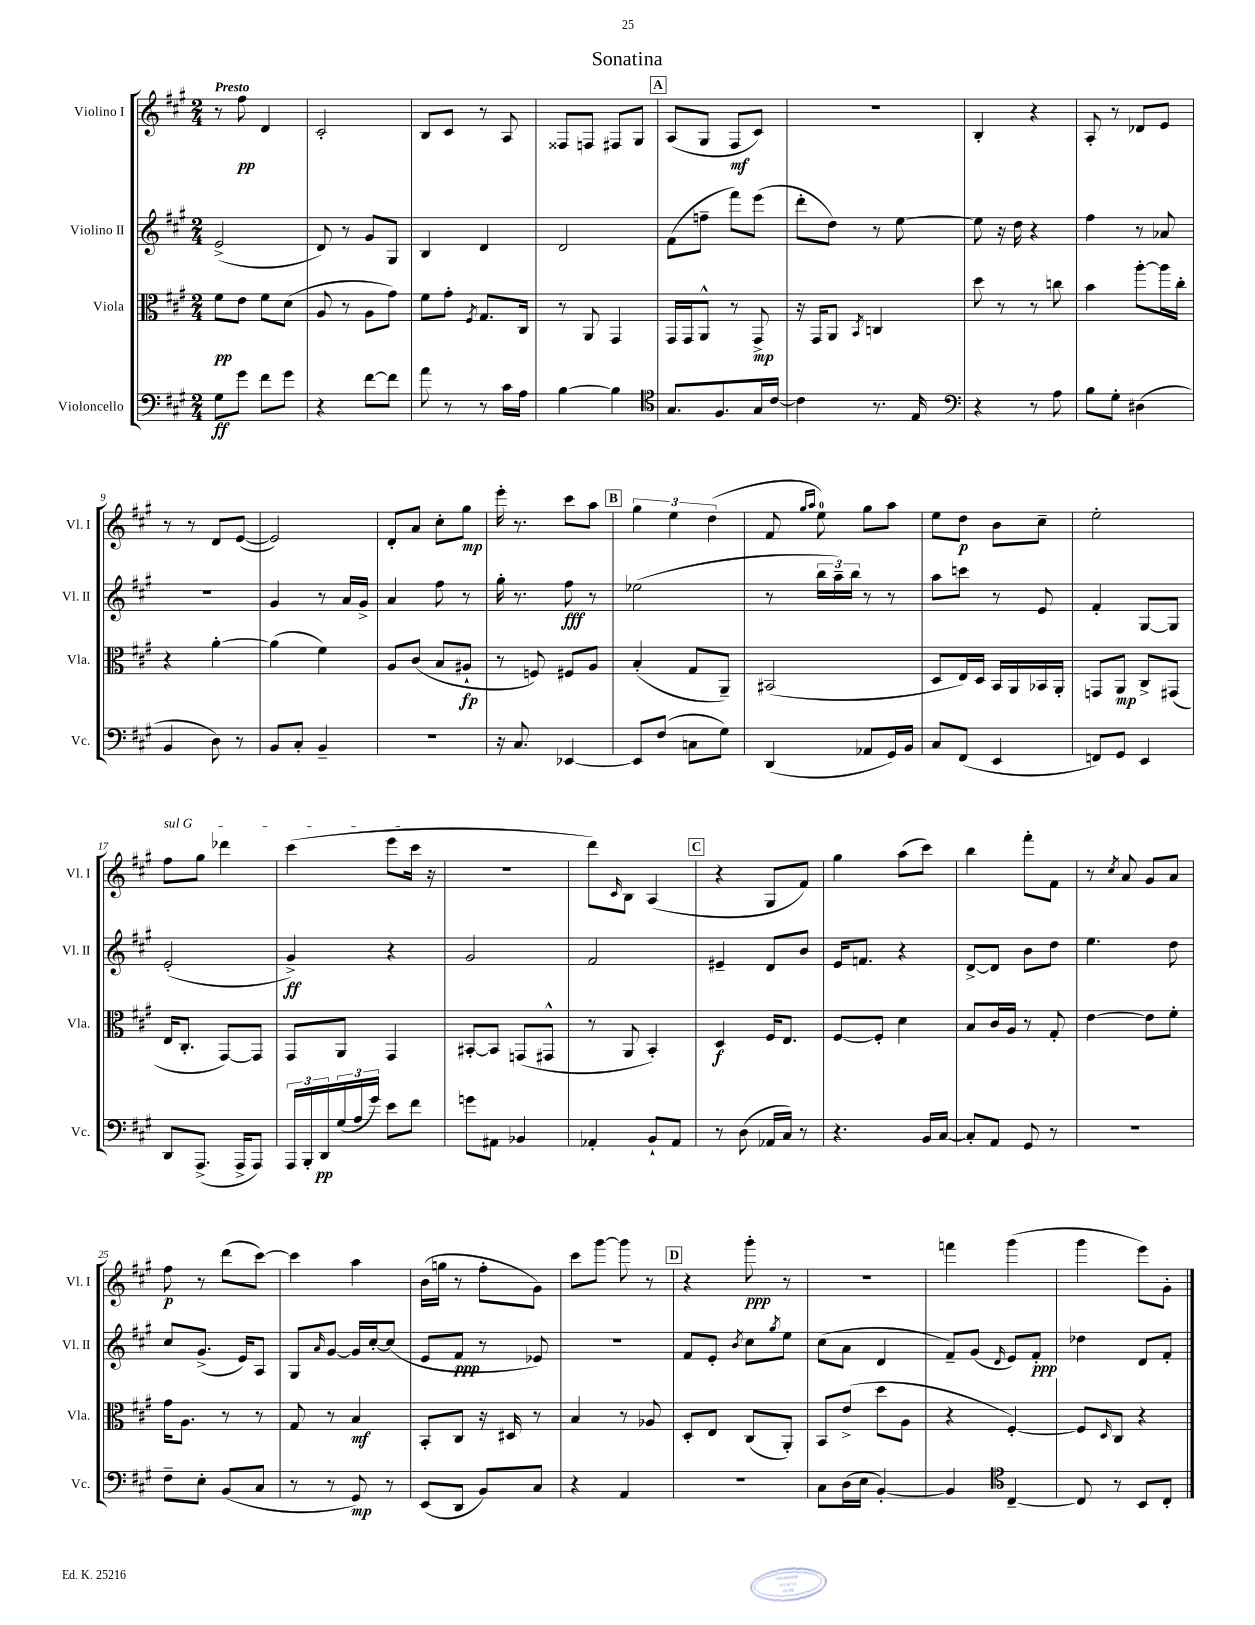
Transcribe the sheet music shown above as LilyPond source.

\header { title = "Sonatina" }
<<
\new StaffGroup <<
\new Staff = "s0" \with { instrumentName = "Violino I" shortInstrumentName = "Vl. I" } {
    \clef treble \key a \major \numericTimeSignature \time 2/4 \tempo "Presto"
    r8 fis''8\pp d'4 |
    cis'2-. |
    b8 cis'8 r8 a8 |
    fisis8 f8 fis8 gis8 |
    \mark \markup { \box "A" } a8( gis8 fis8\mf cis'8) |
    r2 |
    b4-. r4 |
    a8-. r8 des'8 e'8 |
    r8 r8 d'8 e'8~( |
    e'2) |
    d'8-. a'8 cis''8-. gis''8\mp |
    e'''16-. r8. cis'''8 a''8 |
    \mark \markup { \box "B" } \tuplet 3/2 { gis''4 e''4 d''4( } |
    fis'8 \grace { gis''16 a''16 } e''8-0) gis''8 a''8 |
    e''8 d''8\p b'8 cis''8-- |
    e''2-. |
    \once \override TextSpanner.bound-details.left.text = \markup { \italic "sul G" } fis''8\startTextSpan gis''8 des'''4 |
    cis'''4( e'''8 cis'''16\stopTextSpan r16 |
    R2 |
    d'''8) \grace { cis'16 } b8 a4( |
    \mark \markup { \box "C" } r4 gis8 fis'8) |
    gis''4 a''8( cis'''8) |
    b''4 fis'''8-. fis'8 |
    r8 \acciaccatura { cis''8 } a'8 gis'8 a'8 |
    fis''8\p r8 d'''8( cis'''8~) |
    cis'''4 a''4 |
    b'16( g''16 r8 fis''8-. gis'8) |
    cis'''8 gis'''8~ gis'''8 r8 |
    \mark \markup { \box "D" } r4 gis'''8-.\ppp r8 |
    R2 |
    f'''4 gis'''4( |
    gis'''4 e'''8) gis'8-. \bar "|." |
}
\new Staff = "s1" \with { instrumentName = "Violino II" shortInstrumentName = "Vl. II" } {
    \clef treble \key a \major \numericTimeSignature \time 2/4
    e'2->( |
    d'8) r8 gis'8 gis8 |
    b4 d'4 |
    d'2 |
    \mark \markup { \box "A" } fis'8( f''8-- fis'''8) e'''8( |
    d'''8-. d''8) r8 e''8~ |
    e''8 r16 d''16 r4 |
    fis''4 r8 aes'8 |
    r2 |
    gis'4 r8 a'16 gis'16-> |
    a'4 fis''8 r8 |
    gis''16-. r8. fis''8\fff r8 |
    \mark \markup { \box "B" } ees''2( |
    r8 \tuplet 3/2 { b''16 a''16--) b''16 } r8 r8 |
    a''8 c'''8 r8 e'8 |
    fis'4-. gis8~ gis8 |
    e'2-.( |
    gis'4->\ff) r4 |
    gis'2 |
    fis'2 |
    \mark \markup { \box "C" } eis'4-- d'8 b'8 |
    e'16 f'8. r4 |
    d'8~-> d'8 b'8 d''8 |
    e''4. d''8 |
    cis''8 gis'8.->( e'16) a8 |
    gis8 \grace { a'16 } gis'8~ gis'16 cis''16~-. cis''8( |
    e'8 fis'8\ppp r8 ees'8) |
    r2 |
    \mark \markup { \box "D" } fis'8 e'8-. \acciaccatura { b'8 } cis''8 \acciaccatura { gis''8 } e''8 |
    cis''8( a'8 d'4 |
    fis'8--) gis'8( \grace { d'16 } e'8) fis'8-.\ppp |
    des''4 d'8 fis'8-. \bar "|." |
}
\new Staff = "s2" \with { instrumentName = "Viola" shortInstrumentName = "Vla." } {
    \clef alto \key a \major \numericTimeSignature \time 2/4
    fis'8\pp e'8 fis'8 d'8( |
    a8 r8 a8 gis'8) |
    fis'8 gis'8-. \acciaccatura { fis8 } gis8. cis16 |
    r8 a,8 gis,4 |
    \mark \markup { \box "A" } gis,16 gis,16 a,8-^ r8 gis,8->\mp |
    r16 gis,16 a,8 \acciaccatura { b,8 } c4 |
    d''8 r8 r8 c''8 |
    b'4 a''8~-. a''16 cis''16-. |
    r4 a'4~-. |
    a'4( fis'4) |
    a8 cis'8( b8 ais8-!\fp |
    r8 f8) fis8 a8 |
    \mark \markup { \box "B" } b4-.( gis8 a,8--) |
    bis,2( |
    d8 e16) d16 b,16 a,16 bes,16 a,16-. |
    g,8 a,8\mp cis8-> gis,8( |
    e16 cis8.-. gis,8~) gis,8 |
    gis,8 a,8 gis,4 |
    bis,8~-. bis,8 g,8( gis,8-^ |
    r8 a,8 b,4-.) |
    \mark \markup { \box "C" } d4\f fis16 e8. |
    fis8~ fis8-. d'4 |
    b8 cis'16 a16 r8 gis8-. |
    e'4~ e'8 fis'8-. |
    gis'16 a8. r8 r8 |
    gis8 r8 b4\mf |
    b,8-. cis8 r16 dis16 r8 |
    b4 r8 aes8 |
    \mark \markup { \box "D" } d8-. e8 cis8( a,8-.) |
    b,8 e'8->( d''8 a8 |
    r4 fis4~-.) |
    fis8 \grace { d16 } cis8 r4 \bar "|." |
}
\new Staff = "s3" \with { instrumentName = "Violoncello" shortInstrumentName = "Vc." } {
    \clef bass \key a \major \numericTimeSignature \time 2/4
    gis8\ff gis'8 fis'8 gis'8 |
    r4 fis'8~ fis'8 |
    a'8 r8 r8 cis'16 a16 |
    b4~ b4 |
    \mark \markup { \box "A" } \clef tenor gis8. fis8. gis16 cis'16~ |
    cis'4 r8. e16 |
    \clef bass r4 r8 a8 |
    b8 gis8-. dis4( |
    b,4 d8) r8 |
    b,8 cis8-. b,4-- |
    R2 |
    r16 cis8. ees,4~ |
    \mark \markup { \box "B" } ees,8 fis8( c8 gis8) |
    d,4( aes,8 gis,16) b,16 |
    cis8 fis,8( e,4 |
    f,8) gis,8 e,4 |
    d,8 a,,8.->( a,,16-> a,,8) |
    \tuplet 3/2 { a,,16 b,,16-. d,16\pp } \tuplet 3/2 { gis16( a16 gis'16) } e'8 fis'8 |
    g'8 ais,8 bes,4 |
    aes,4-. b,8-! aes,8 |
    \mark \markup { \box "C" } r8 d8( aes,16 cis16) r8 |
    r4. b,16 cis16~ |
    cis8-. a,8 gis,8 r8 |
    r2 |
    fis8-- e8-. b,8( cis8 |
    r8 r8 gis,8\mp) r8 |
    e,8( d,8 b,8) cis8 |
    r4 a,4 |
    \mark \markup { \box "D" } R2 |
    cis8 d16( e16 b,4~-.) |
    b,4 \clef tenor cis4~-- |
    cis8 r8 b,8 cis8-. \bar "|." |
}
>>
>>
